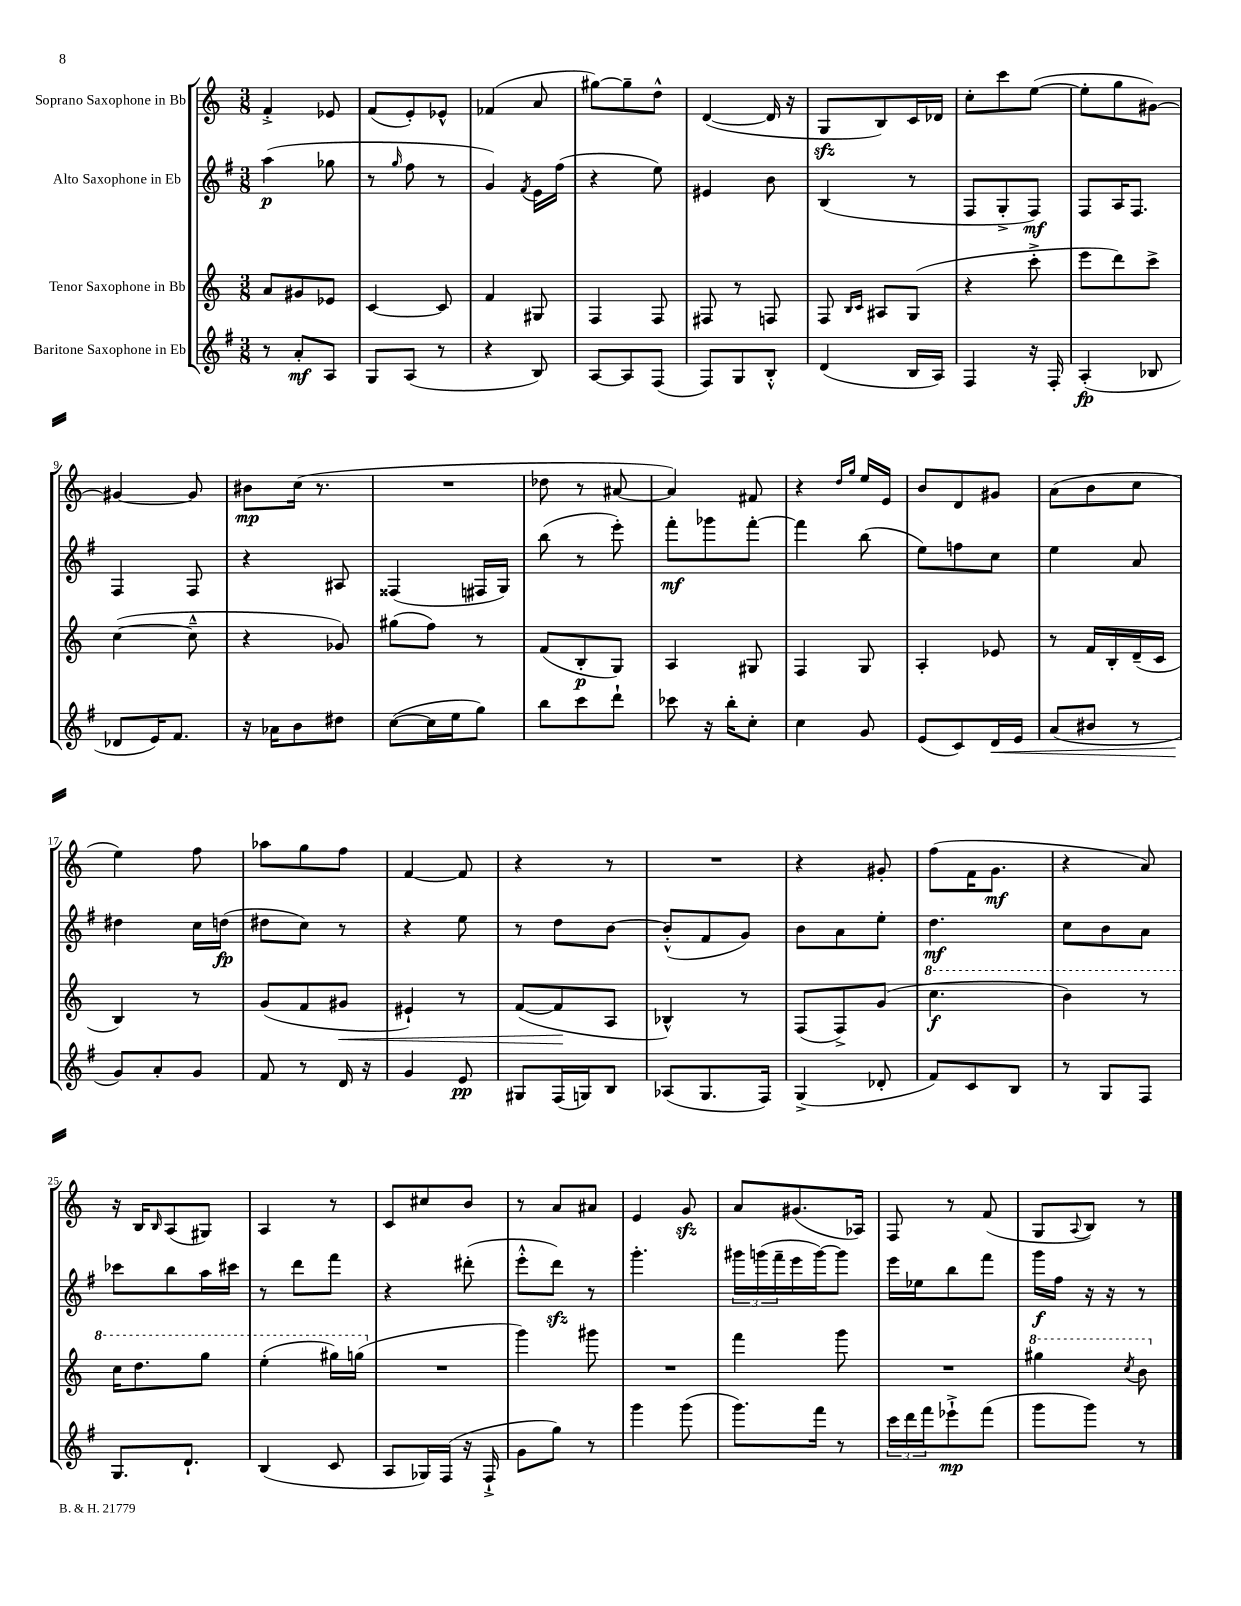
<<
\new StaffGroup <<
\new Staff = "s0" \with { instrumentName = "Soprano Saxophone in Bb" } {
    \clef treble \key c \major \numericTimeSignature \time 3/8
    f'4-.-> ees'8 |
    f'8( e'8-.) ees'8-^ |
    fes'4( a'8 |
    gis''8~) gis''8-- d''8-^ |
    d'4~( d'16 r16 |
    g8\sfz b8) c'16 des'16 |
    c''8-. c'''8 e''8~( |
    e''8-. g''8 gis'8~) |
    gis'4~ gis'8 |
    bis'8\mp c''16( r8. |
    R4. |
    des''8 r8 ais'8~ |
    ais'4) fis'8 |
    r4 \grace { d''16 g''16 } e''16 e'16 |
    b'8 d'8 gis'8 |
    a'8( b'8 c''8 |
    e''4) f''8 |
    aes''8 g''8 f''8 |
    f'4~ f'8 |
    r4 r8 |
    R4. |
    r4 gis'8-. |
    f''8( f'16 g'8.\mf |
    r4 a'8) |
    r16 b16 \grace { b16 } a8( gis8) |
    a4 r8 |
    c'8 cis''8 b'8 |
    r8 a'8 ais'8 |
    e'4 g'8\sfz |
    a'8 gis'8.( aes16) |
    f8 r8 f'8( |
    g8 \appoggiatura { a8 } b8) r8 \bar "|." |
}
\new Staff = "s1" \with { instrumentName = "Alto Saxophone in Eb" } {
    \clef treble \key g \major \numericTimeSignature \time 3/8
    a''4\p( ges''8 |
    r8 \grace { g''16 } fis''8 r8 |
    g'4) \acciaccatura { fis'8 } e'16 fis''16( |
    r4 e''8) |
    eis'4 b'8 |
    b4( r8 |
    fis8 g8-.-> fis8\mf) |
    fis8 a16 fis8. |
    fis4 fis8 |
    r4 ais8 |
    fisis4( fis16 g16) |
    b''8( r8 e'''8-.) |
    fis'''8-.\mf ges'''8 fis'''8~-. |
    fis'''4 b''8( |
    e''8) f''8 c''8 |
    e''4 a'8 |
    dis''4 c''16 d''16\fp( |
    dis''8 c''8) r8 |
    r4 e''8 |
    r8 d''8 b'8~ |
    b'8-.-^( fis'8 g'8) |
    b'8 a'8 e''8-. |
    d''4.\mf |
    c''8 b'8 a'8 |
    ces'''8 b''8 a''16 cis'''16 |
    r8 d'''8 fis'''8 |
    r4 dis'''8-.( |
    e'''8-.-^ d'''8\sfz) r8 |
    g'''4.-. |
    \tuplet 3/2 { gis'''16 g'''16( fis'''16-- } e'''16 g'''16~) g'''8 |
    e'''16 ees''16 b''8 fis'''8 |
    g'''16\f fis''16 r16 r16 r8 \bar "|." |
}
\new Staff = "s2" \with { instrumentName = "Tenor Saxophone in Bb" } {
    \clef treble \key c \major \numericTimeSignature \time 3/8
    a'8 gis'8 ees'8 |
    c'4~ c'8 |
    f'4 gis8 |
    f4 f8 |
    fis8 r8 f8 |
    f8 \grace { b16 c'16 } ais8 g8( |
    r4 c'''8-.-> |
    e'''8 d'''8) c'''8-> |
    c''4~( c''8---^ |
    r4 ges'8) |
    gis''8( f''8) r8 |
    f'8( b8-.\p g8) |
    a4 gis8 |
    f4 g8 |
    a4-. ees'8 |
    r8 f'16 b16-. d'16--( c'16 |
    b4) r8 |
    g'8( f'8 gis'8\< |
    eis'4-!) r8 |
    f'8~( f'8\! a8 |
    bes4-^) r8 |
    f8( f8->) g'8( |
    \ottava #1 c'''4.\f |
    b''4) r8 |
    c'''16 d'''8. g'''8 |
    e'''4-.( gis'''16) g'''16( \ottava #0 |
    R4. |
    g'''4) gis'''8 |
    R4. |
    f'''4 g'''8 |
    R4. |
    \ottava #1 gis'''4 \acciaccatura { c'''8 } b''8 \ottava #0 \bar "|." |
}
\new Staff = "s3" \with { instrumentName = "Baritone Saxophone in Eb" } {
    \clef treble \key g \major \numericTimeSignature \time 3/8
    r8 a'8-.\mf a8 |
    g8 a8( r8 |
    r4 b8) |
    a8~ a8 fis8( |
    fis8) g8 b8-.-^ |
    d'4( b16 a16) |
    fis4 r16 fis16-. |
    a4-.\fp( bes8 |
    des'8 e'16) fis'8. |
    r16 aes'16 b'8 dis''8 |
    c''8~( c''16 e''16 g''8) |
    b''8 c'''8 d'''8-! |
    ces'''8 r16 b''16-. c''8-. |
    c''4 g'8 |
    e'8( c'8) d'16\< e'16 |
    a'8( bis'8 r8 |
    g'8\!) a'8-. g'8 |
    fis'8 r8 d'16 r16 |
    g'4 e'8\pp |
    gis8 fis16( g16) b8 |
    aes8( g8. fis16) |
    g4->( des'8-. |
    fis'8) c'8 b8 |
    r8 g8 fis8 |
    g8. d'8.-! |
    b4( c'8 |
    a8 ges16) fis16( r16 fis16-!-> |
    g'8 g''8) r8 |
    g'''4 g'''8( |
    g'''8.) fis'''16 r8 |
    \tuplet 3/2 { c'''16 d'''16 fis'''16 } ees'''8-!->\mp fis'''8( |
    g'''8 g'''8) r8 \bar "|." |
}
>>
>>
